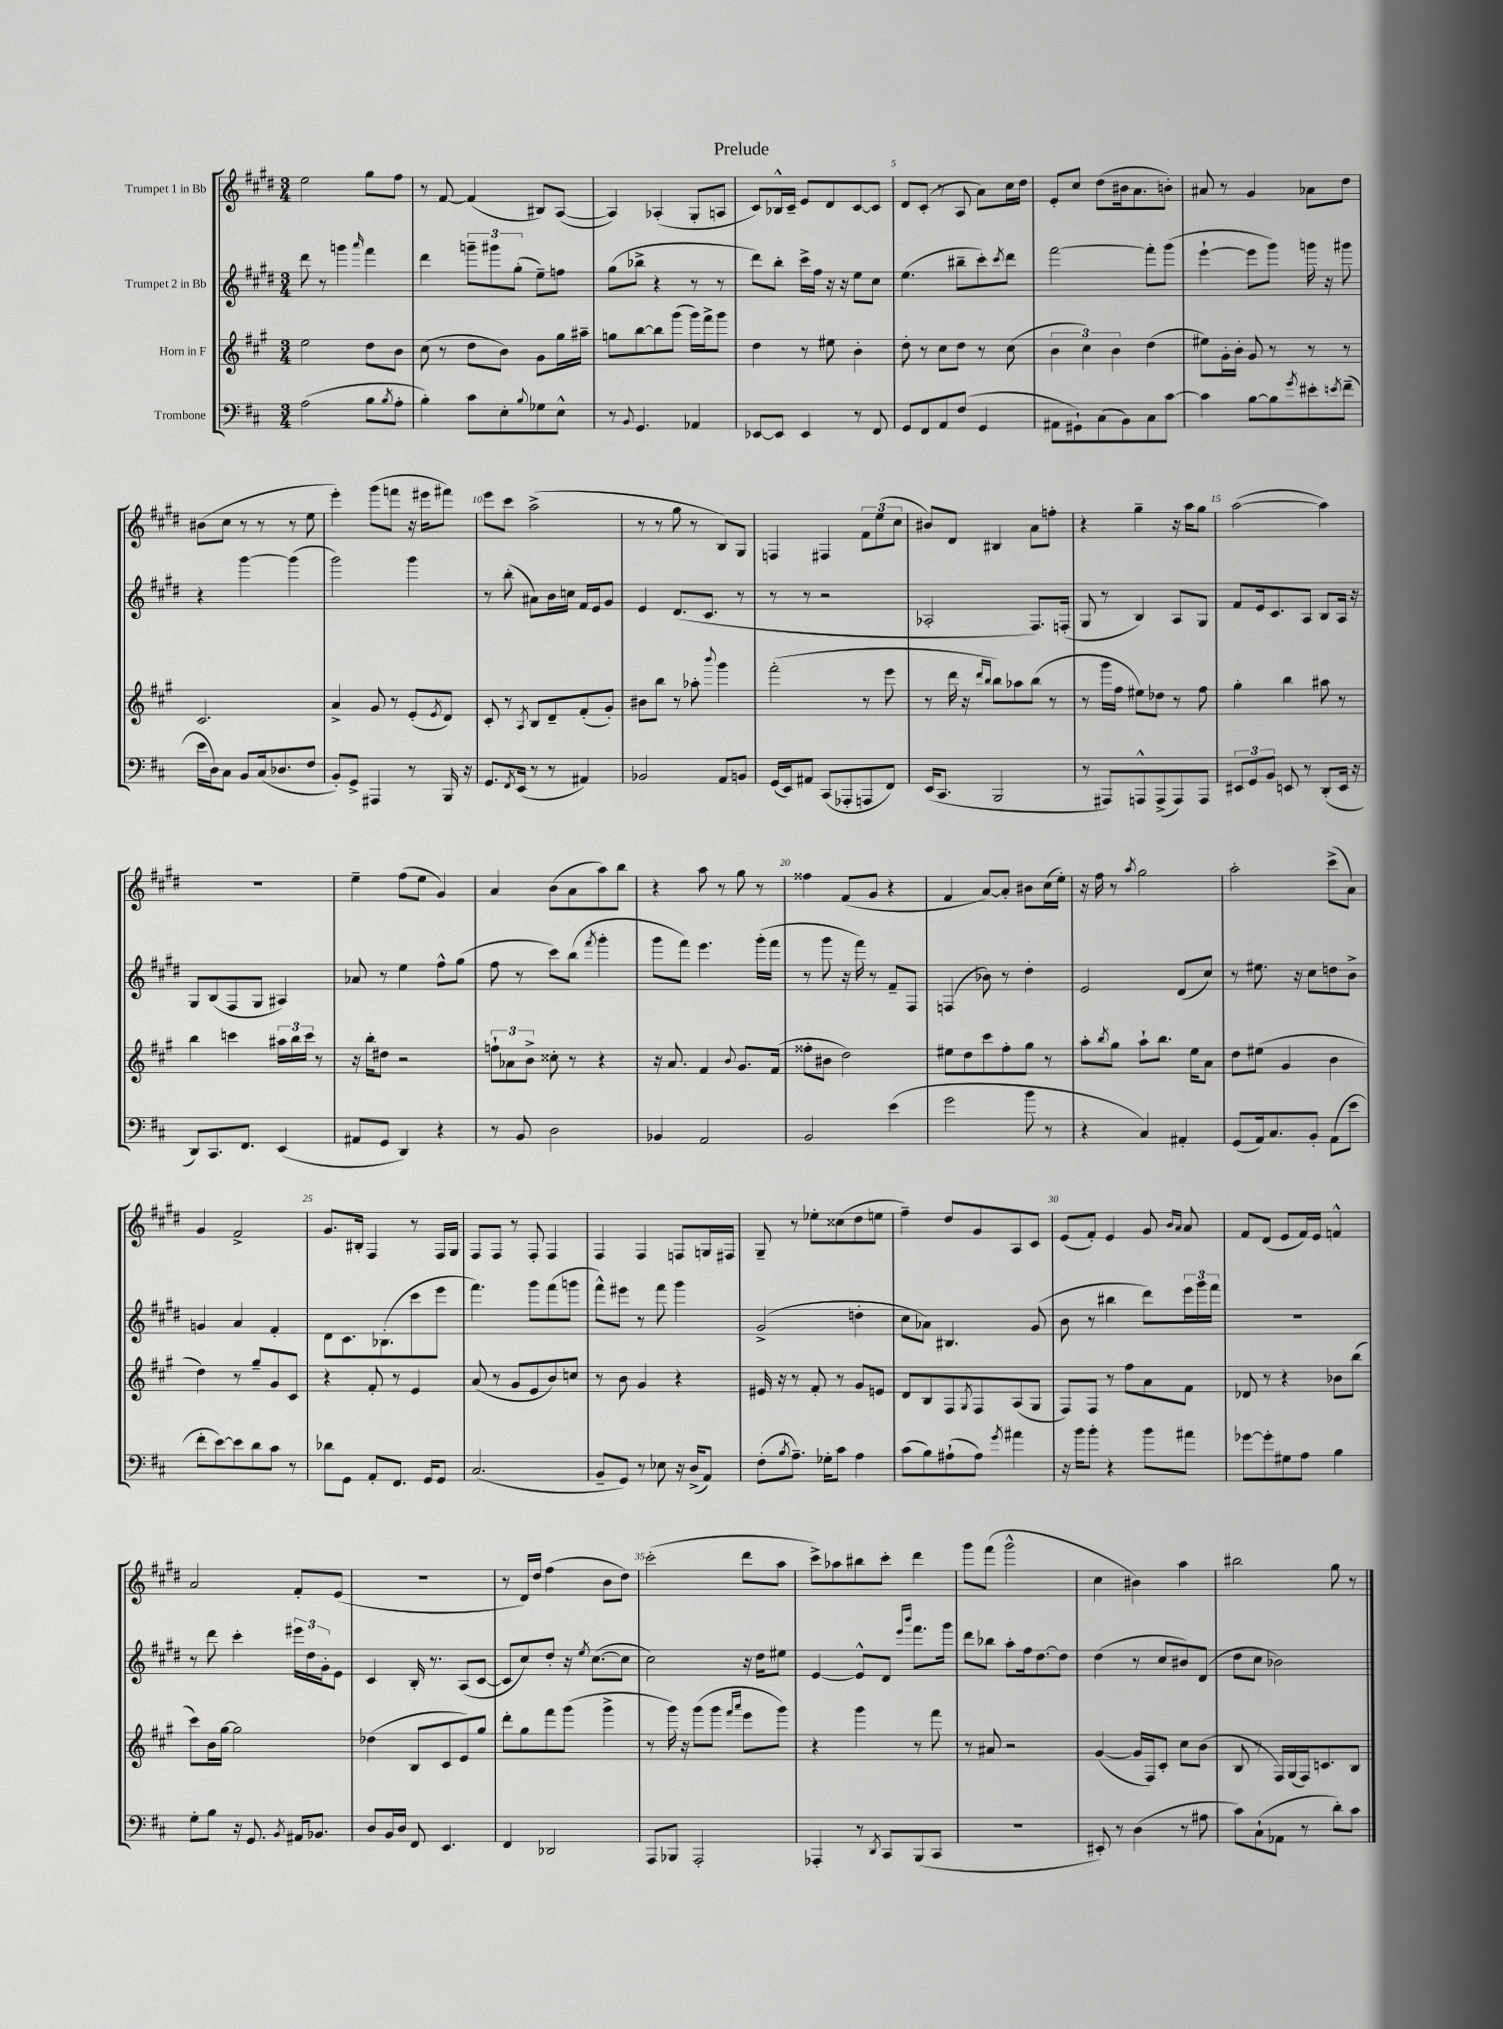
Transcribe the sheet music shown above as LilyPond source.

\header { title = "Prelude" }
<<
\new StaffGroup <<
\new Staff = "s0" \with { instrumentName = "Trumpet 1 in Bb" } {
    \clef treble \key e \major \numericTimeSignature \time 3/4
    e''2 gis''8 fis''8 |
    r8 fis'8~ fis'4( bis8) a8~( |
    a4) aes4-.( gis8-. a8 |
    cis'8) bes16-^ cis'16-- e'8 dis'8 cis'8~ cis'8 |
    dis'8 cis'8-.( r8 a8 a'8) cis''16 dis''16 |
    e'8-. cis''8 dis''8( bis'16 a'8. b'8-.) |
    ais'8 r8 gis'4 aes'8 dis''8 |
    bis'8( cis''8 r8 r8 r8 e''8 |
    e'''4-.) gis'''8( f'''8 r16 eis'''16 fis'''8) |
    e'''8 cis'''8 a''2->( |
    r8 r8 gis''8 r8 b8) gis8 |
    f4 fis4 \tuplet 3/2 { fis'8 e''8( cis''8 } |
    bis'8) dis'8 bis4 a'8 f''8-. |
    r4 gis''4-- r16 a''16 gis''8 |
    a''2~( a''4) |
    R2. |
    e''4-- fis''8( e''8 gis'4) |
    a'4 b'8( a'8 a''8) b''8 |
    r4 a''8 r8 gis''8 r8 |
    fisis''4 fis'8( gis'8 r4 |
    fis'4 a'8~) a'8-. bis'8 cis''16( e''16-.) |
    r16 fis''16 r8 \acciaccatura { a''8 } gis''2 |
    a''2-. cis'''8->( a'8) |
    gis'4 fis'2-> |
    gis'8. bis16-. fis4 r8 fis16 gis16 |
    fis8 fis8 r8 fis8-. fis4 |
    fis4 fis4 f8 g16 fis16 |
    gis8-- r8 ees''8-. cisis''8( dis''8 e''8 |
    fis''4--) dis''8 gis'8 a8 cis'8 |
    e'8( fis'8-.) e'4 gis'8 \grace { b'16 a'16 } a'8 |
    fis'8 dis'8( e'8 fis'16) e'16 f'4-^ |
    a'2 fis'8-. e'8( |
    R2. |
    r8 dis'16) dis''16 fis''4( b'8 dis''8) |
    cis'''2-.( dis'''8 a''8 |
    cis'''8->) aes''8 bis''8 cis'''8-. dis'''4 |
    gis'''8 fis'''8( gis'''2-^ |
    cis''4 bis'4) a''4 |
    bis''2 gis''8 r8 \bar "|." |
}
\new Staff = "s1" \with { instrumentName = "Trumpet 2 in Bb" } {
    \clef treble \key e \major \numericTimeSignature \time 3/4
    dis'''8 r8 g'''4 \grace { a'''16 } fis'''4 |
    dis'''4 \tuplet 3/2 { g'''8-- gis'''8 gis''8-.( } e''8--) f''8 |
    gis''8( bes''8-> r4 r8 r8 |
    dis'''8) b''8-. cis'''16-> fis''16 r16 r16 e''8 cis''8 |
    e''4.( bis''8-- cis'''8-.) \acciaccatura { cis'''8 } dis'''8 |
    fis'''2~ fis'''8-. gis'''8( |
    e'''4~-! e'''8 gis'''8) g'''16 r16 gis'''8 |
    r4 gis'''4~ gis'''4( |
    gis'''2) gis'''4 |
    r8 b''8-.( ais'8) b'16 c''16 fis'16 e'16 gis'8 |
    e'4 dis'8.( cis'8. r8 |
    r8 r8 r2 |
    aes2-. fis8.) f16-.( |
    gis8 r8 b4) a8 gis8 |
    fis'8 e'16 cis'8. a8 b8 a16 r16 |
    gis8 b8( fis8 gis8 ais4) |
    aes'8 r8 e''4 fis''8-^ gis''8( |
    fis''8 r8 cis'''8) b''8( \acciaccatura { fis'''8 } gis'''4-. |
    gis'''8 fis'''8) e'''4. gis'''16-.( fis'''16 |
    r8 gis'''8 r16 fis'''16) r8 fis'8-- fis8 |
    f4( bes'8) r8 dis''4-. |
    e'2 dis'8( cis''8) |
    r8 eis''8. r16 cis''8 d''8 b'8-> |
    g'4 a'4 fis'4-. |
    dis'8 cis'8. bes8.-.( cis'''8 e'''8 |
    fis'''4.) gis'''8 fis'''8( g'''8 |
    fis'''8-^) eis'''8 r8 fis'''8 gis'''4 |
    gis'2->( d''4-. |
    cis''8 aes'8) bis4. gis'8( |
    b'8 r8 bis''4 dis'''8) \tuplet 3/2 { e'''16 gis'''16 fis'''16 } |
    R2. |
    r8 dis'''8 cis'''4-. \tuplet 3/2 { eis'''16 dis''16 gis'16-. } e'8 |
    cis'4 b16-. r8. a8( cis'8~ |
    cis'8 cis''8) dis''8-. r16 \acciaccatura { e''8 } cis''8.~( cis''8 |
    cis''2) r16 dis''16 eis''8 |
    e'4~ e'8-^ dis'8 \grace { e'''16 b'''16 } fis'''8. gis'''16 |
    dis'''8 bes''8 a''8-. fis''16 dis''8.~ dis''8 |
    dis''4( r8 cis''8 bis'8) dis'8( |
    dis''8 cis''8 bes'2) \bar "|." |
}
\new Staff = "s2" \with { instrumentName = "Horn in F" } {
    \clef treble \key a \major \numericTimeSignature \time 3/4
    e''2 d''8 b'8 |
    cis''8( r8 d''8 b'8) gis'8 gis''16 ais''16-- |
    g''8 b''8~ b''8 gis'''8( gis'''16) fis'''16-> gis'''8 |
    d''4 r8 eis''8 b'4-. |
    d''8-. r8 cis''8 d''8 r8 cis''8( |
    \tuplet 3/2 { b'4 cis''4) b'4 } d''4( |
    eis''8) gis'16-. b'16-. gis'8 r8 r8 r8 |
    cis'2. |
    a'4-> gis'8 r8 e'8-.( \acciaccatura { e'8 } d'8) |
    cis'8-. r8 \acciaccatura { a8 } b8 d'8-- fis'8-.( gis'8-.) |
    bis'8 b''8 r8 aes''8-. \appoggiatura { b'''8 } gis'''4 |
    fis'''2-.( r8 e'''8 |
    r8 d'''16 r16 \grace { d'''16 b''16 } b''8) aes''8 b''8( r8 |
    r8 gis'''16 fis''16 eis''8) des''8 r8 fis''8 |
    gis''4-. b''4 ais''8 r8 |
    b''4 c'''4 \tuplet 3/2 { ais''16 b''16 c'''16 } r8 |
    r16 b''16-. dis''8 r2 |
    \tuplet 3/2 { f''8-! aes'8 b'8-> } cisis''8-. r8 r4 |
    r16 a'8. fis'4 \appoggiatura { b'8 } gis'8. fis'16( |
    fisis''8-. bis'8 d''2) |
    eis''8 d''8 cis'''8 fis''8-. gis''8 r8 |
    a''8-. \acciaccatura { b''8 } gis''8 a''8-! b''8. e''16 a'8 |
    d''8 eis''8( gis'4 b'4 |
    d''4) r8 gis''8-- gis'8 cis'8 |
    r4 fis'8-. r8 e'4 |
    a'8( r8 gis'8 e'8 b'8) c''8 |
    r8 b'8 gis'4 r4 |
    eis'16 r16 r8 fis'8-. r8 gis'8 e'8 |
    d'8 b8 fis8 \acciaccatura { gis8 } fis8 a8( gis8 |
    fis8) fis8 r8 fis''8 a'8 fis'8 |
    des'8 r8 r4 bes'8 b''8( |
    cis'''8) b'16 gis''16~ gis''2 |
    des''4( b8 cis'8 e'8) gis''8 |
    d'''8-. gis''8 fis'''8 gis'''8( gis'''4-> |
    r8 gis'''16) r16 gis'''8( gis'''8 \grace { fis'''16 a'''16 } e'''8 gis'''8) |
    r4 gis'''4 r8 fis'''8 |
    r8 ais'8 r2 |
    gis'4~( gis'16 fis16) cis'8-. cis''8 b'8( |
    b8 r8 fis16) gis16( fis16) c'8. b8 \bar "|." |
}
\new Staff = "s3" \with { instrumentName = "Trombone" } {
    \clef bass \key d \major \numericTimeSignature \time 3/4
    a2( b8 \acciaccatura { b8 } a8-. |
    b4-.) cis'8 e8-. \appoggiatura { b8 } ges8 e8-^ |
    r8 \appoggiatura { b,8 } g,4. aes,4 |
    ees,8~ ees,8 ees,4 r8 fis,8 |
    g,8 fis,8 a,8 fis8( g,4 |
    ais,8 gis,8-!) cis8( b,8) cis8 cis'8~ |
    cis'4 b8~ b8 \acciaccatura { g'8 } eis'8-. \acciaccatura { e'8 } fis'8--( |
    e'16 d16) cis8 b,8 cis16( des8. fis8 |
    b,8-.) g,8-> ais,,4 r8 b,,16 r16 |
    g,8. \acciaccatura { fis,8 } e,16( r8 r8 ais,4) |
    bes,2 a,8 b,8 |
    g,16( e,16) ais,8 cis,8( aes,,8-. a,,8 fis,8) |
    e,16( cis,8. b,,2 |
    r8 ais,,8) a,,8-^ a,,8->( a,,8) a,,8 |
    \tuplet 3/2 { eis,8 g,8 b,8 } e,8 r8 d,8-.( e,16 r16 |
    d,8) cis,8. fis,8. e,4( |
    ais,8 g,8 d,4) r4 |
    r8 b,8 d2 |
    bes,4 a,2 |
    b,2 e'4( |
    g'2 b'8 r8 |
    r4 cis4) ais,4-. |
    g,8( a,16) cis8. b,8-. a,8( e'8 |
    fis'8-. e'8~) e'8 d'8 cis'8 r8 |
    des'8 g,8 a,8-. fis,8. g,16 g,8 |
    cis2.( |
    b,8-- g,8) r8 ees8 r16 d16->( a,8) |
    fis8-.( \acciaccatura { b8 } a8.--) ges16-. cis'8 a4 |
    cis'8( b8) ais8-!( ais8) \acciaccatura { g'8 } ais'4 |
    r16 b'16 b'8-. r4 b'8 ais'8 |
    ges'8~ ges'8-. gis8 a8 b4 |
    g8-. b8 r16 g,8. \acciaccatura { b,8 } ais,16 bes,8. |
    d8 b,16 d16 fis,8 e,4. |
    fis,4 des,2 |
    a,,8 bes,,8 a,,2-. |
    aes,,4-. r8 \acciaccatura { d,8 } cis,8 b,,8( cis,8 |
    R2. |
    eis,8-.) r8 d4( r8 ais8 |
    cis'8) cis8-!( aes,8 r8 d'8-.) cis'8 \bar "|." |
}
>>
>>
\layout { \context { \Score \override BarNumber.break-visibility = ##(#f #t #t) barNumberVisibility = #(every-nth-bar-number-visible 5) } }
